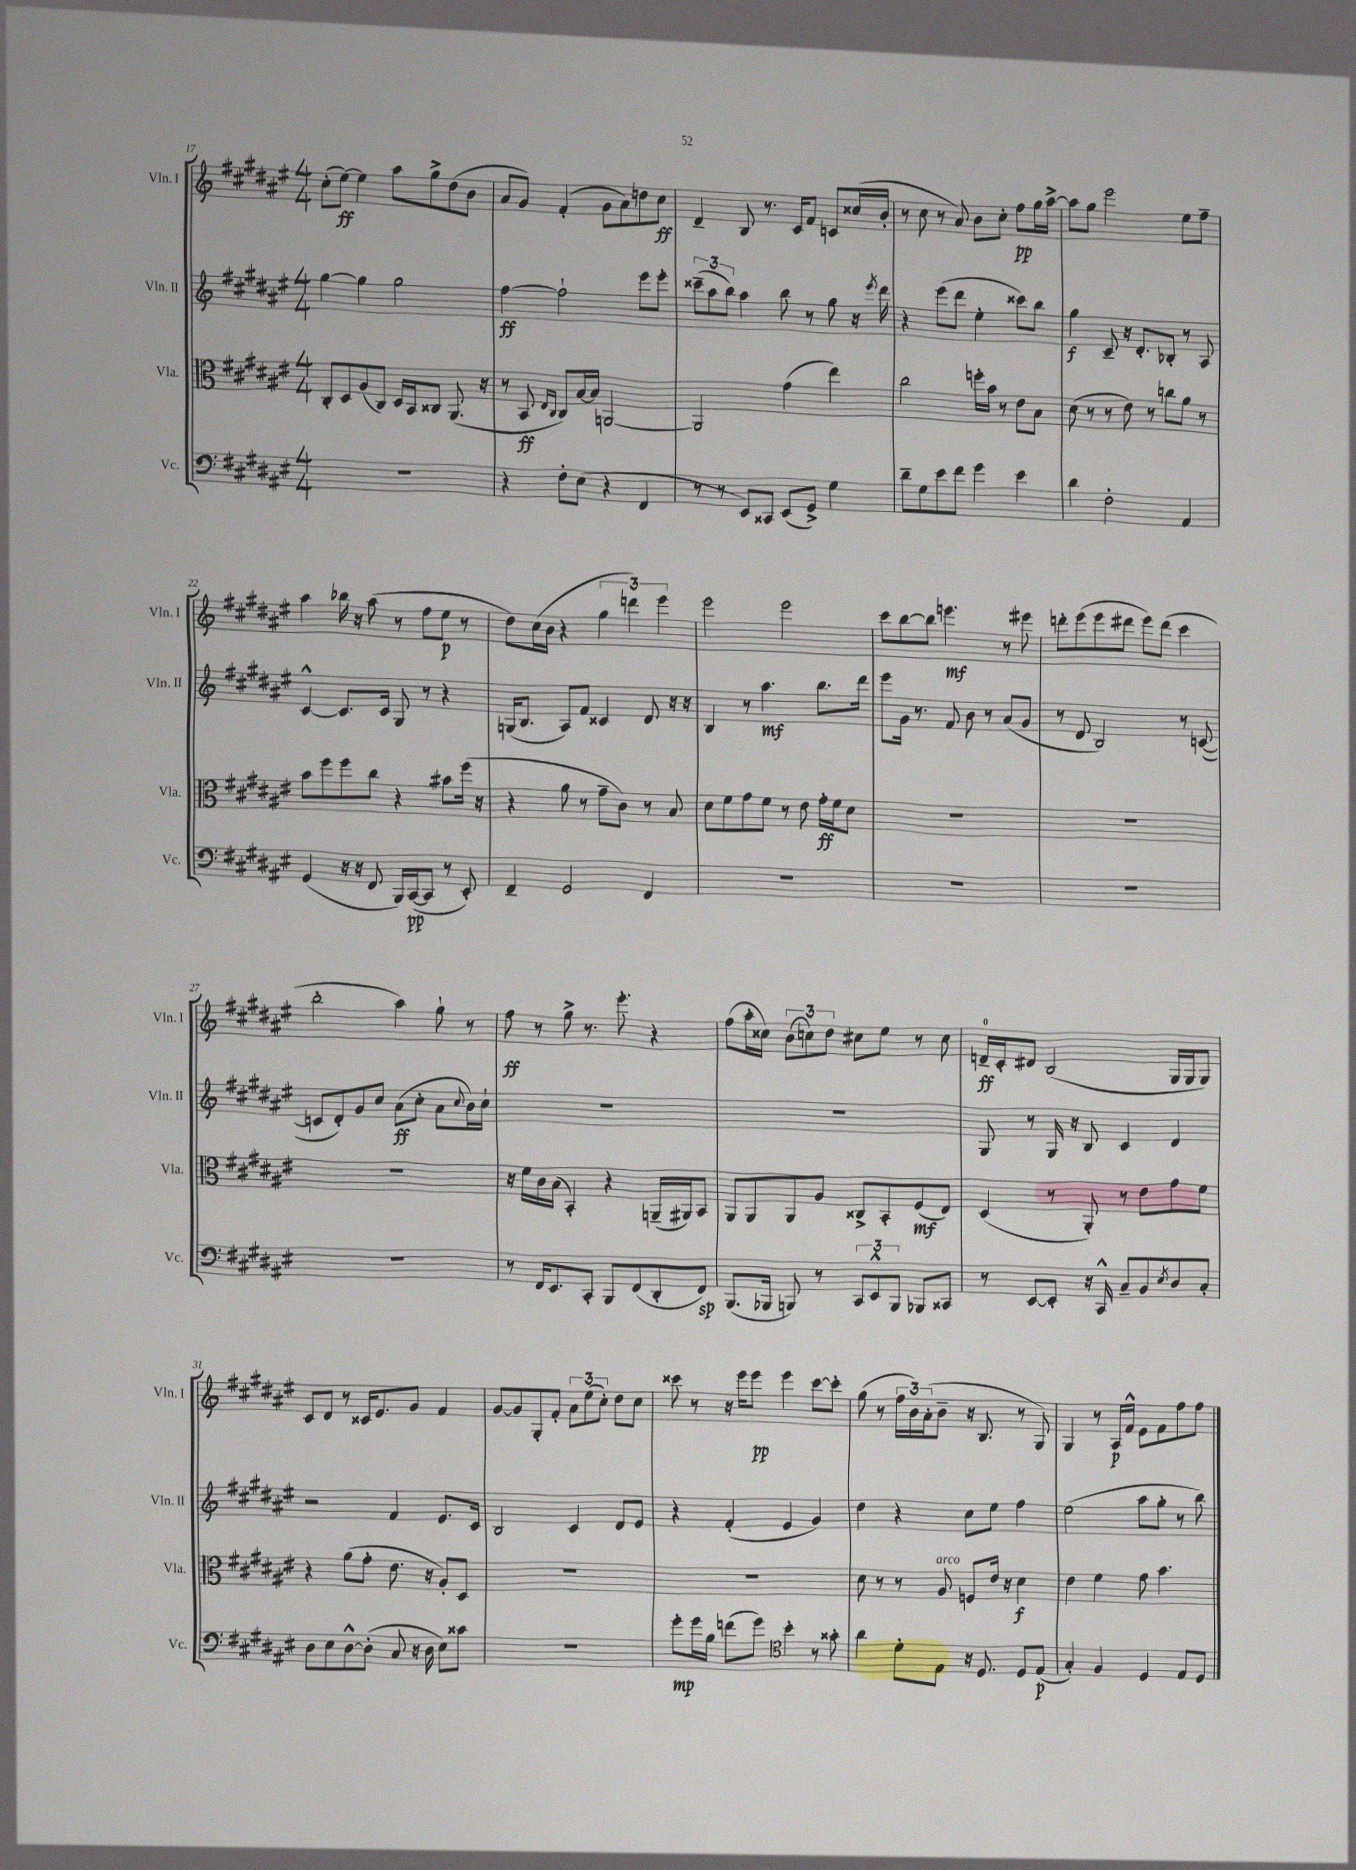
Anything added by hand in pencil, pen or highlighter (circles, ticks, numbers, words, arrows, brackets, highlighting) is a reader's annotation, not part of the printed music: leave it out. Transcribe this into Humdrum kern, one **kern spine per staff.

**kern	**kern	**kern	**kern
*staff4	*staff3	*staff2	*staff1
*clefF4	*clefC3	*clefG2	*clefG2
*k[f#c#g#d#a#e#]	*k[f#c#g#d#a#e#]	*k[f#c#g#d#a#e#]	*k[f#c#g#d#a#e#]
*M4/4	*M4/4	*M4/4	*M4/4
1r	8C#'	[4gg#	(8cc#'
.	8D#	.	[8ee#)
.	(8A#	4gg#]	4ee#]
.	8C#)	.	.
.	16D#	2gg#	8aa#
.	16BB	.	.
.	8C##	.	8gg#^
.	(8.AA#	.	(8dd#
.	.	.	8b
.	16r	.	.
=	=	=	=
4r	8r	[4ff#	8a#
.	8BB	.	8g#)
.	16qqE#	.	.
.	16qqC#	.	.
8F#'	8C#)	2ff#`]	(4f#'
(8E#	[16B	.	.
.	16B]	.	.
4r	[2AA	.	8g#
.	.	.	8a#)
4FF#	.	8eee#	8dd
.	.	8eee#'	8cc#
=	=	=	=
8r	2AA]	(12ccc##~	4d#~
.	.	12aa#	.
8r	.	.	.
.	.	12bb)	.
8EE#)	.	4aa#	8B
8CC##	.	.	8.r
(8EE#	(4g#	8bb	.
.	.	.	16c#
8GG#^)	.	8r	8f#
4G#	4ee#)	8gg#	8c
.	.	16r	(16cc##
.	.	8qeee#	.
.	.	16ddd#	16b'
=	=	=	=
8d#~	2cc#	4r	8r
8G#	.	.	8cc#
8e#	.	(8eee#	8r
8f#	.	8ddd#	8a#)
4g#	16ff'	4ee#'	8b
.	16b	.	.
.	8r	.	8cc#'
4e#	8e#	8ccc##)	8ff#
.	8B	8bb	16gg#
.	.	.	[16aa#^
=	=	=	=
4d#	(8d#	4gg#	8aa#]
.	8r	.	8gg#
2F#'	8r	8c#~	2eee#
.	8e#)	16r	.
.	.	8.d#'	.
.	8r	.	.
.	8cc	8B-'	.
4AA#	8a#	8r	8ee#
.	8r	8A#	8ff#~
=	=	=	=
(4GG#	8b	[4c#^^	4aa#
.	8ff#	.	.
16r	8ff#	8.c#]	16bb-
16r	.	.	16r
8FF#	8cc#	.	(8aa#
.	.	16c#	.
16BBB)	4r	8G#	8r
([16CC#	.	.	.
8CC#]	.	8r	8ff#
8r	8b#	4r	8ee#
8EE#')	(16ff#	.	8r
.	16r	.	.
=	=	=	=
4FF#~	4r	(16G	8dd#)
.	.	8.B	.
.	.	.	(16cc#
.	.	.	16b
2GG#	8a#	8A#)	4r
.	8r	8f#	.
.	8g#~	4c##	6gg#
.	8c#)	.	.
.	.	.	6ddd)
4FF#	8r	8d#	.
.	.	.	6eee#
.	8B	16r	.
.	.	16r	.
=	=	=	=
1r	8d#	4B	2eee#
.	8f#	.	.
.	8g#	8r	.
.	8f#	4.aa#	.
.	8r	.	2eee#
.	8e#	.	.
.	16g#'	8.bb	.
.	16f#	.	.
.	8d#	.	.
.	.	16ddd#	.
=	=	=	=
1r	1r	8eee#	8ccc#
.	.	16g#	[8bb
.	.	8.r	.
.	.	.	8bb]
.	.	8f#	4.eee
.	.	8b	.
.	.	8r	.
.	.	(8a#	8r
.	.	8g#	8eee#
=	=	=	=
1r	1r	8r	8ddd'
.	.	8d#	(8eee#
.	.	2B)	8eee#
.	.	.	8ddd#
.	.	.	8eee#)
.	.	.	(8ddd#
.	.	8r	4ccc#
.	.	([8c	.
=	=	=	=
1r	1r	8c]	2bb'
.	.	8d#')	.
.	.	8g#	.
.	.	8cc#	.
.	.	(8a#	4aa#)
.	.	8cc#'	.
.	.	8a#	8gg#`
.	.	8qqcc#	.
.	.	16b)	8r
.	.	16cc#`	.
=	=	=	=
8r	16r	1r	8ff#
.	16f#	.	.
16FF#	16c#	.	8r
8.EE#	(16B	.	.
.	4BB')	.	8gg#^
8CC#'	.	.	8.r
8BBB	4r	.	.
.	.	.	8.eee#'
(8FF#	.	.	.
8DD#'	(16AA~	.	4r
.	16AA#)	.	.
8FF#)	8BB	.	.
=	=	=	=
(8.BBB	8AA#	1r	(8ff#
.	8AA#	.	16aa#'
16BBB-	.	.	16cc##)
8BBB)	8AA#	.	(12b
.	.	.	12cc)
8r	8A#	.	.
.	.	.	12dd#
12CC#	8C##^	.	8cc#
12EE#^^	.	.	.
.	8BB'	.	8ee#
12BBB	.	.	.
8BBB-	(8F#	.	8r
8CC##	8E#)	.	8cc#
=	=	=	=
8r	(4D#	8G#	16d~
.	.	.	16c#'
[8EE#	.	8r	8d#
8EE#']	8r	16G#	(2B
.	.	16r	.
16r	8AA#')	8B	.
16CC#^^	.	.	.
8C#~	8r	4c#	.
8BB	8e#	.	.
8qE#	.	.	.
8D#	8g#	4d#	16G#
.	.	.	16G#
8C#'	8f#	.	8G#)
=	=	=	=
8D#	4r	2r	8c#
8E#	.	.	8d#
[8D#^^	(8a#	.	8r
(8D#']	8g#'	.	16c##
.	.	.	8.e#
8C#	8.e#	4f#	.
16r	.	.	8g#
16D#	16r	.	.
8E#)	8A#')	8.e#	4f#
8c##	8D#	.	.
.	.	16c#	.
=	=	=	=
1r	1r	2B	[8g#
.	.	.	8g#]
.	.	.	8G#'
.	.	.	8f#'
.	.	4c#	12a#
.	.	.	(12ee#
.	.	.	12cc#')
.	.	8d#	8dd#
.	.	8e#	8cc#
=	=	=	=
8g#'	1r	4r	8ccc##
16g#	.	.	8r
16B	.	.	.
(8f	.	(4f#'	16r
.	.	.	16eee#
8g#)	.	.	8eee#
*clefC4	*	*	*
4b'	.	4e#	4eee#
8r	.	4g#)	[8ccc##
8g##'	.	.	8ccc##']
=	=	=	=
4a#	8d#	4dd#	(8gg#
.	8r	.	8r
8d#'	8r	4r	24ff#
.	.	.	24b)
.	.	.	(24a#'
8E#	8A#	.	8b~
16r	8F	8cc#	16r
8.D#	.	.	8.B
.	16e#	8ee#	.
.	16r	.	.
8D#	4d#	4ff#	8r
(8E#	.	.	8G#)
=	=	=	=
4G#')	4e#	(2ee#	4G#
4F#	4f#	.	8r
.	.	.	16A#
.	.	.	16f#^^
4D#	8g#	8aa#	8e#
.	4.b	8gg#'	8f#
8E#	.	8r	8ff#
8D#	.	8bb)	8ff#
==	==	==	==
*-	*-	*-	*-
